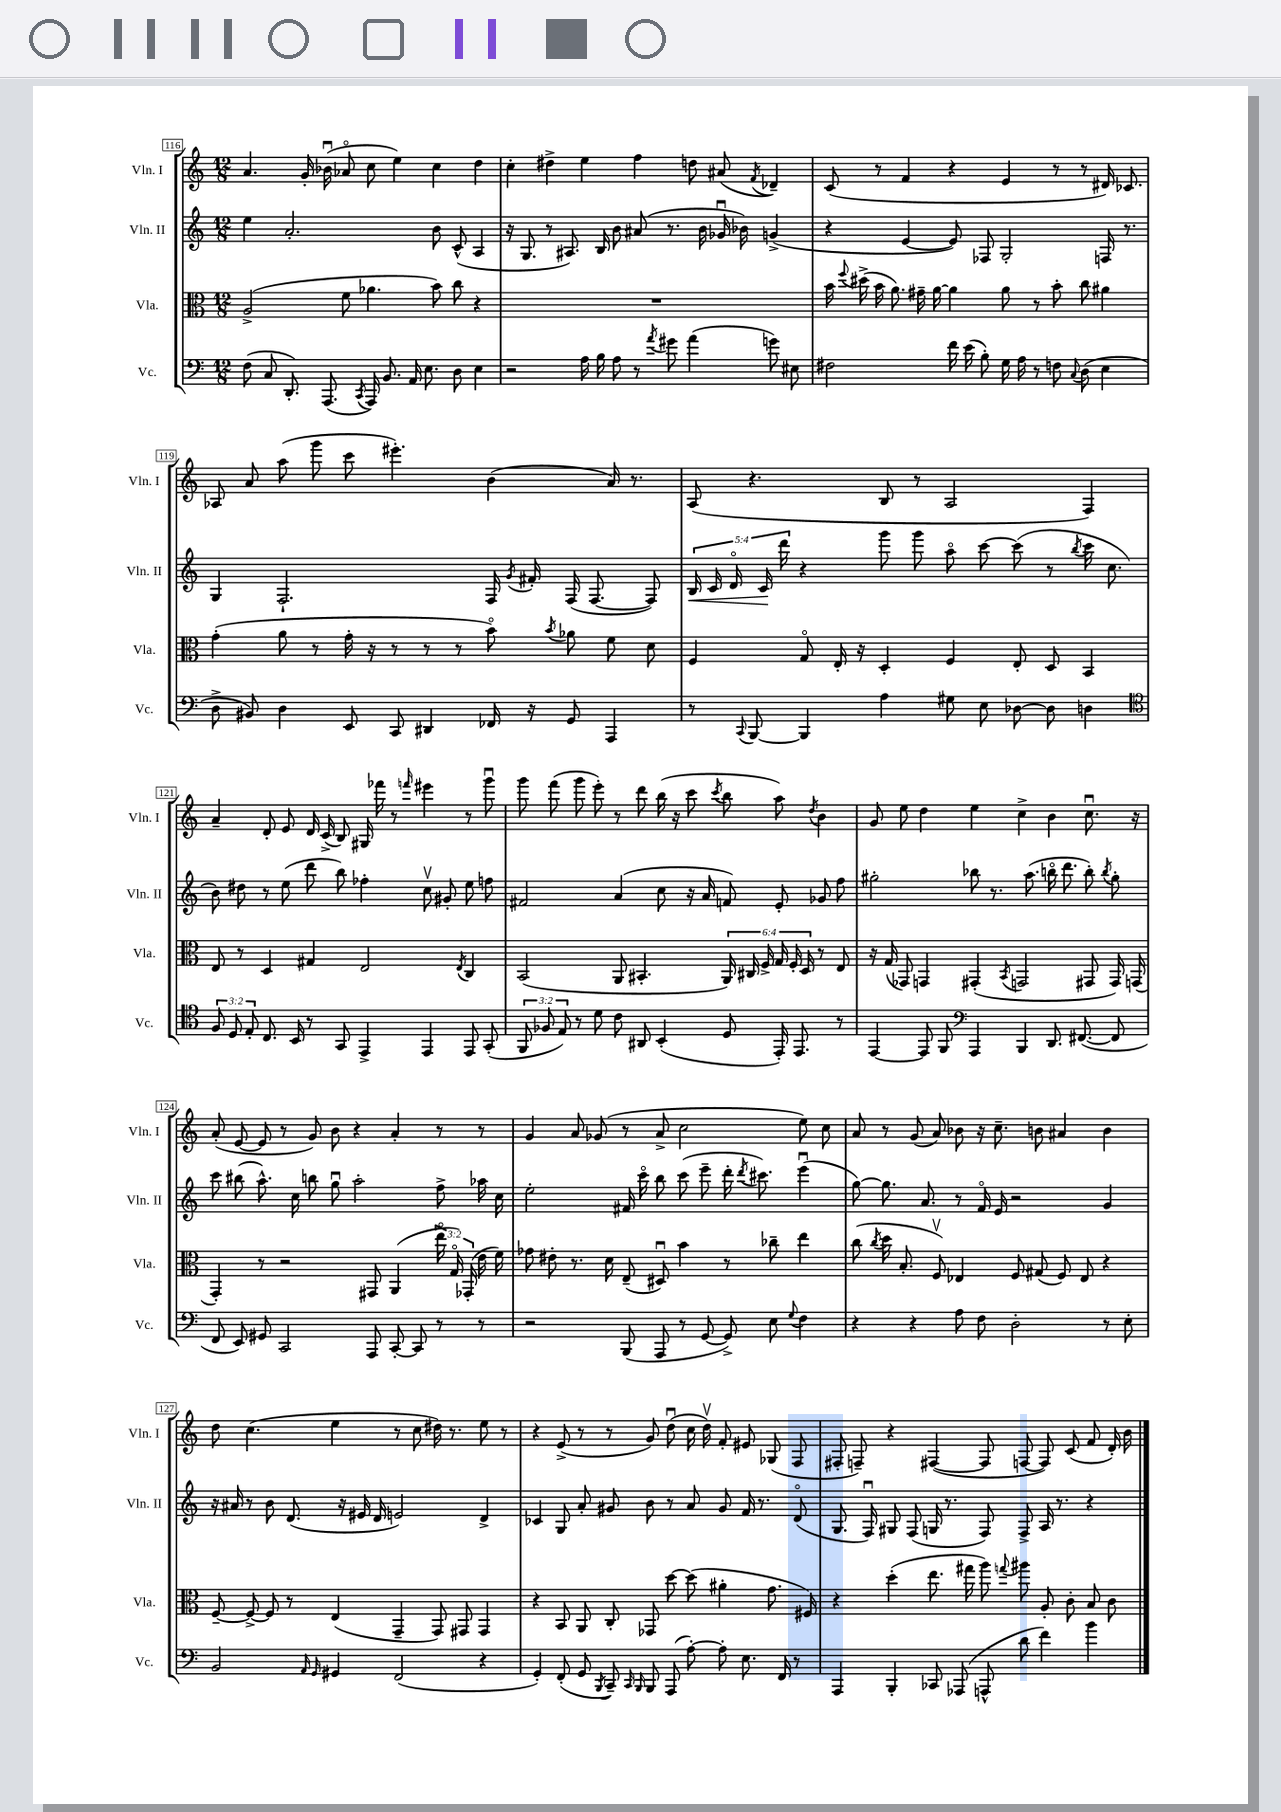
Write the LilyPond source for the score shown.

<<
\new StaffGroup <<
\new Staff = "s0" \with { instrumentName = "Vln. I" shortInstrumentName = "Vln. I" } {
    \clef treble \key c \major \numericTimeSignature \time 12/8
    \autoBeamOff a'4. g'16-. bes'16\downbow( aes'8\flageolet c''8 e''4) c''4 d''4 |
    c''4-. dis''4-> e''4 f''4 d''8 ais'8( \acciaccatura { f'8 } des'4--) |
    c'8( r8 f'4 r4 e'4 r8 r8 dis'16) ces'8. |
    aes8 a'8 a''8( g'''8 c'''8 eis'''4.-.) b'4( a'16) r8. |
    a8( r4. b8 r8 a2 f4) |
    a'4-- d'8-. e'8 d'16 c'16->( b8) gis16 fes'''16 r8 \grace { f'''16 } eis'''4 r8 g'''8\downbow |
    g'''8 f'''8( g'''8 e'''8-.) r8 d'''8 b''16( r16 c'''8 \acciaccatura { c'''8 } b''8 a''8) \acciaccatura { d''8 } b'4 |
    g'8 e''8 d''4 e''4 c''4-> b'4 c''8.\downbow r16 |
    a'8-.( e'8~ e'8 r8 g'8) b'8 r4 a'4-. r8 r8 |
    g'4 a'8 ges'8( r8 a'8-> c''2 e''8) c''8 |
    a'8 r8 g'8( a'8) bes'8 r16 c''8.-- b'8 ais'4 b'4 |
    d''8 c''4.( e''4 r8 c''8 dis''16) r8. e''8 r8 |
    r4 e'8->( r8 r8 g'8) d''8\downbow( c''16 d''16\upbow) f'8-. eis'8 ges8( f8 |
    fis8-. f8--) r4 fis4~( fis8 f8~ f8) c'8( f'8 d'16-.) b'16 \bar "|." |
}
\new Staff = "s1" \with { instrumentName = "Vln. II" shortInstrumentName = "Vln. II" } {
    \clef treble \key c \major \numericTimeSignature \time 12/8 \override Staff.TupletNumber.text = #tuplet-number::calc-fraction-text
    \autoBeamOff e''4 a'2.-. b'8 c'8-^( a4 |
    r16 g8. r8 ais8.) b16 b'8 ais'8( r8. b'16 ges'16\downbow bes'16) g'4->( |
    r4 e'4~ e'8) fes8 g2-. f16 r8. |
    g4 f2.-! f16 \acciaccatura { g'8 } fis'16-. f16( f8.~ f8) |
    \tuplet 5/4 { b16\< c'16 d'16\flageolet c'16\! d'''16 } r4 g'''8 g'''8 a''8\flageolet c'''8~ c'''8( r8 \acciaccatura { b''8 } c'''16 c''8. |
    b'8) dis''8 r8 e''8( d'''8 b''8) fes''4-. c''8\upbow gis'8-. e''8 f''8 |
    fis'2 a'4( c''8 r16 a'16 f'8) e'8-. ges'8 f''8 |
    gis''2-. bes''8 r8. a''8.( b''16\flageolet d'''8. b''8-.) \acciaccatura { b''8 } gis''8-. |
    c'''8 bis''8( a''8.-^) c''16 b''8 g''8\downbow a''2-. f''8-> aes''16 c''16 |
    e''2-. fis'16 c'''16\flageolet b''8 c'''8( e'''8-- d'''16-. \acciaccatura { d'''8 } cis'''8.) e'''4\downbow( |
    g''8~) g''8. a'8. r8 f'16\flageolet e'16 r2 g'4 |
    r16 ais'16 r8 b'8 d'8.( r16 eis'16 d'16 e'2) d'4-> |
    ces'4 g8 a'8-. gis'8 b'8 r8 a'8 gis'8 f'16 r8. d'8\flageolet( |
    g8. f16\downbow) gis8 f8( g16 r8. f8) f8-> a16 r8. r4 \bar "|." |
}
\new Staff = "s2" \with { instrumentName = "Vla." shortInstrumentName = "Vla." } {
    \clef alto \key c \major \numericTimeSignature \time 12/8 \override Staff.TupletNumber.text = #tuplet-number::calc-fraction-text
    \autoBeamOff a2->( f'8 aes'4. b'8) c''8 r4 |
    R1. |
    b'16 \appoggiatura { f''8 } dis''16->( b'16 a'8.) gis'16-- a'16~ a'4 a'8 r8 b'8-. c''8 ais'4 |
    g'4-.( a'8 r8 g'16-. r16 r8 r8 r8 b'8\flageolet) \acciaccatura { b'8 } aes'8 f'8 d'8 |
    f4 g8\flageolet e16-. r16 d4-. f4 e8-. d8 b,4 |
    e8 r8 d4 gis4 e2 \acciaccatura { e8 } c4 |
    b,2( a,8 bis,4.-. \tuplet 6/4 { a,16) cis16 f16-> g16 f16-. d16 } r8 e8 |
    r16 g16( ges,8) g,4 gis,4-.( \acciaccatura { b,8 } g,2 gis,8 gis,16) g,16( |
    g,4-.) r8 r2 gis,8 a,4( \tuplet 3/2 { e''16\flageolet g16\flageolet) ges,16-.( } e'16 f'16) |
    ges'8 eis'8-. r8. d'16 e8--( dis8\downbow) b'4 r8 ces''8-- e''4 |
    c''8( \acciaccatura { c''8 } d''16 b8.-. f8\upbow) ees4 f8 gis8( f8) ees8 r4 |
    f8~-- f8~-> f8 r8 e4( g,4-- g,8) gis,8 gis,4 |
    r4 b,8 a,8 c8-. ges,8 d''8~ d''8( ais'4-. g'8. fis16) |
    r4 d''4-.( e''8. gis''16 a''8) \appoggiatura { g''8 } ais''8 a8-. c'8-. b8 c'8 \bar "|." |
}
\new Staff = "s3" \with { instrumentName = "Vc." shortInstrumentName = "Vc." } {
    \clef bass \key c \major \numericTimeSignature \time 12/8 \override Staff.TupletNumber.text = #tuplet-number::calc-fraction-text
    \autoBeamOff f8( c8 d,8.-.) a,,8.( \acciaccatura { c,8 } a,,16) b,8. a,16 e8. d8 e4 |
    r2 a16 b16 a8 r8 \acciaccatura { a'8 } gis'8 a'4( g'8) eis8 |
    fis2 f'16 e'16( b8-.) g16 a16 r8 f8 \appoggiatura { c8 } d8( e4 |
    d8-> bis,8) d4 e,8 c,8 dis,4 fes,16 r16 g,8 a,,4 |
    r8 \appoggiatura { c,8 } b,,8~ b,,4 a4 gis8 e8 des8~ des8 d4 |
    \clef tenor \tuplet 3/2 { f8 d8 e8-. } c8. b,16 r8 g,8 e,4-> e,4 e,8 g,8-.( |
    \tuplet 3/2 { f,8 fes8 e8) } r8 d'8 c'8 ais,8 b,4-.( d8 e,16-.) e,8. r8 |
    e,4~ e,8 f,8 \clef bass a,,4 b,,4 d,8. fis,8.~( fis,8 |
    f,8 e,8) gis,8 c,2 a,,8 c,8~-. c,8 r8 r8 |
    r2 b,,8( a,,8 r8 g,8~ g,8->) e8 \appoggiatura { g8 } f4 |
    r4 r4 a8 f8 d2-. r8 e8-. |
    b,2 \grace { a,16 g,16 } gis,4 f,2( r4 |
    g,4-.) f,8-.( g,8 \acciaccatura { b,,8 } c,8--) \grace { c,16 b,,16 } b,,8 a,,8( a8~-.) a8-. e8. f,16 r8 |
    a,,4 b,,4-. ces,8 aes,,8( a,,8-^ d'8 f'4) b'4 \bar "|." |
}
>>
>>
\layout { \context { \Score currentBarNumber = #116 \override BarNumber.stencil = #(make-stencil-boxer 0.1 0.3 ly:text-interface::print) } }
